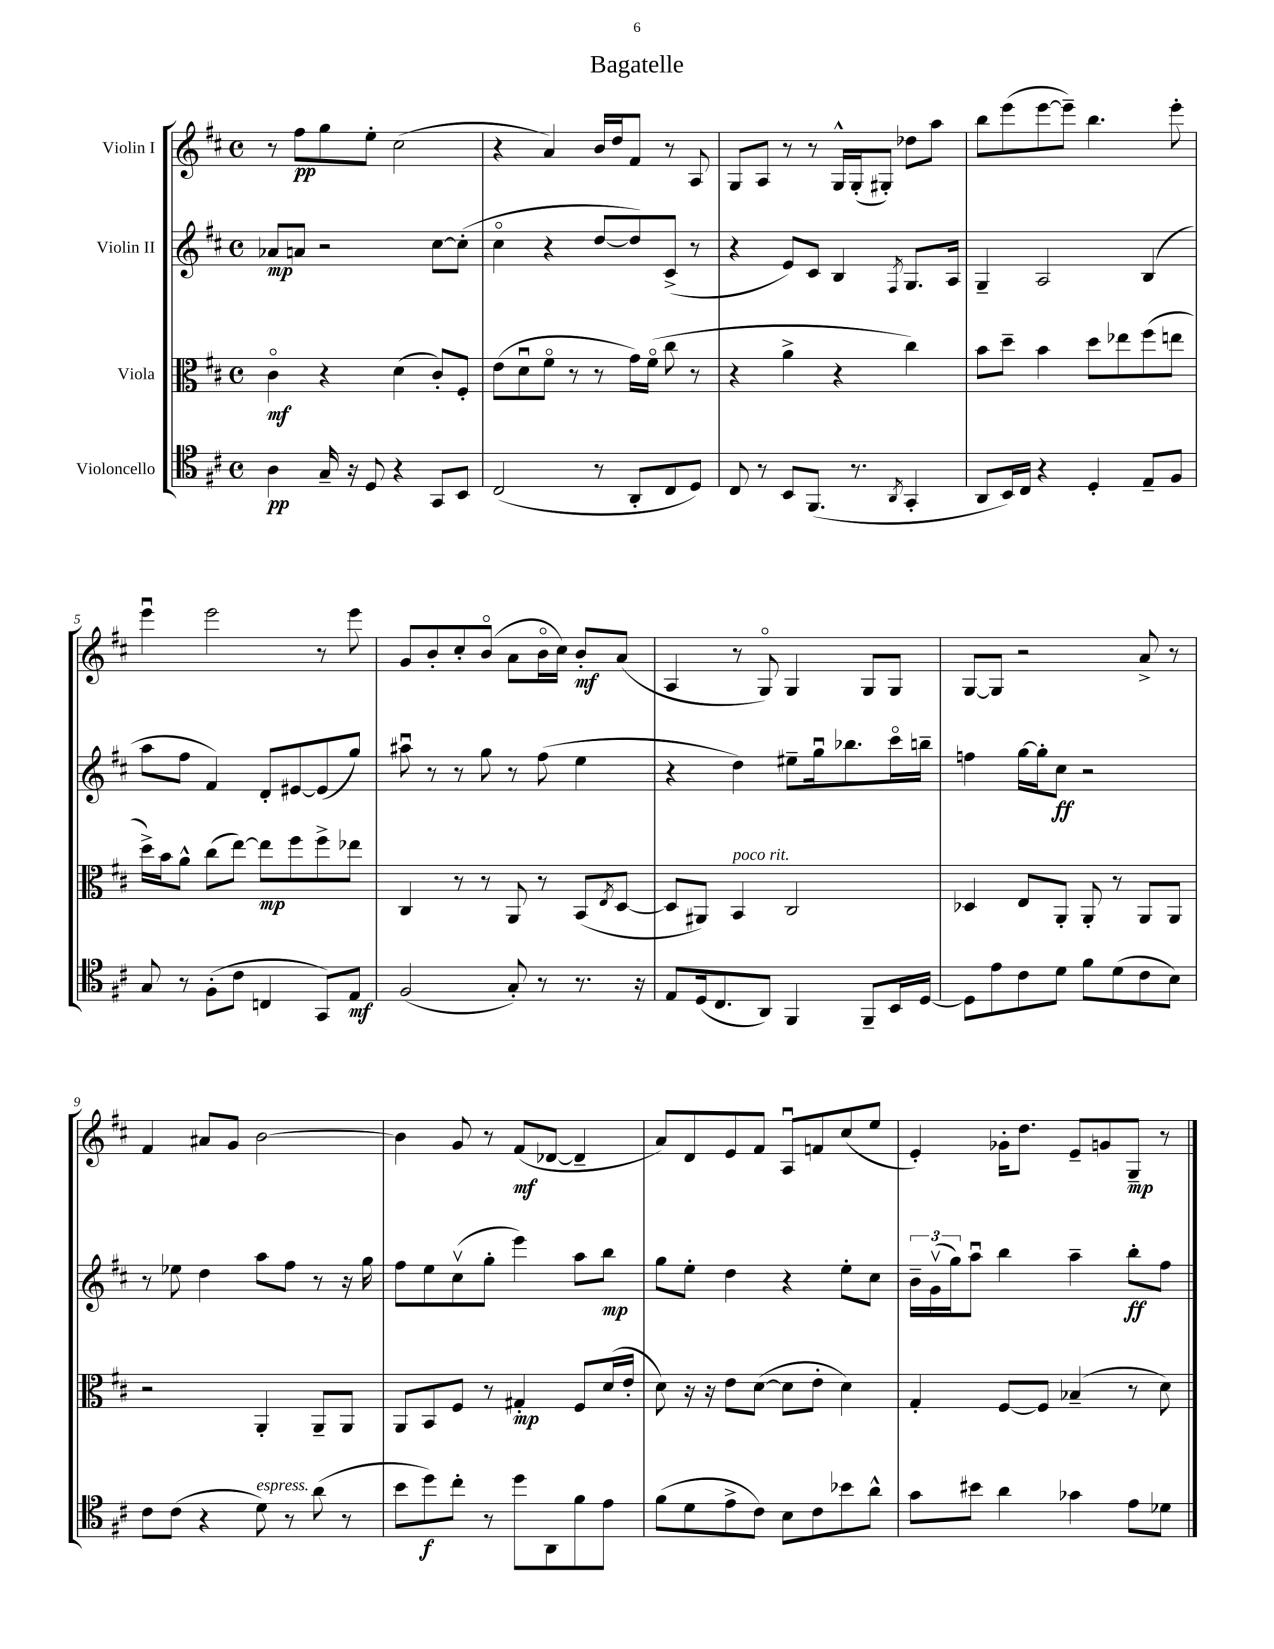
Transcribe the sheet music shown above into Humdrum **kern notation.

**kern	**dynam	**kern	**dynam	**kern	**dynam	**kern	**dynam
*part4	*part4	*part3	*part3	*part2	*part2	*part1	*part1
*staff4	*staff4	*staff3	*staff3	*staff2	*staff2	*staff1	*staff1
*I"Violoncello	*	*I"Viola	*	*I"Violin II	*	*I"Violin I	*
*clefC4	*	*clefC3	*	*clefG2	*	*clefG2	*
*k[f#c#]	*	*k[f#c#]	*	*k[f#c#]	*	*k[f#c#]	*
*M4/4	*	*M4/4	*	*M4/4	*	*M4/4	*
*met(c)	*	*met(c)	*	*met(c)	*	*met(c)	*
=1	=1	=1	=1	=1	=1	=1	=1
4A\	pp	4c#\	mf	8a-X/L	mp	8r	.
.	.	.	.	8an/J	.	8ff#\L	pp
16G~/	.	4r	.	2r	.	8gg\	.
16r	.	.	.	.	.	.	.
8D/	.	.	.	.	.	8ee'\J	.
4r	.	(4d\	.	.	.	(2cc#\	.
8GG/L	.	8c#'/L)	.	[8cc#\L	.	.	.
8BB/J	.	8F#'/J	.	(8cc#'\J]	.	.	.
=2	=2	=2	=2	=2	=2	=2	=2
(2C#/	.	(8e\L	.	4cc#\	.	4r	.
.	.	8du\	.	.	.	.	.
.	.	8f#\J	.	4r	.	4a/)	.
.	.	8r	.	.	.	.	.
8r	.	8r	.	[8dd/L	.	16b/LL	.
.	.	.	.	.	.	16dd/J	.
8AA'/L	.	16g\LL)	.	8dd/])	.	8f#/J	.
.	.	(16f#\JJ	.	.	.	.	.
8C#/	.	8cc#\	.	(8c#^/J	.	8r	.
8D/J)	.	8r	.	8r	.	8A/	.
=3	=3	=3	=3	=3	=3	=3	=3
8C#/	.	4r	.	4r	.	8G/L	.
8r	.	.	.	.	.	8A/J	.
8BB/L	.	4a^\	.	8e/L)	.	8r	.
(8.FF#/J	.	.	.	8c#/J	.	8r	.
.	.	4r	.	4B/	.	16G^^/LL	.
8.r	.	.	.	.	.	(16G'/J	.
.	.	.	.	.	.	8G#X'/J)	.
8qAA/	.	.	.	8qF#/	.	.	.
4GG'/	.	4cc#\)	.	8.G/L	.	8dd-X\L	.
.	.	.	.	.	.	8aa\J	.
.	.	.	.	16A/Jk	.	.	.
=4	=4	=4	=4	=4	=4	=4	=4
8AA/L	.	8b\L	.	4G~/	.	8bb\L	.
16BB/L)	.	8dd~\J	.	.	.	(8eee\	.
16C#/JJ	.	.	.	.	.	.	.
4r	.	4b\	.	2A/	.	[8eee\	.
.	.	.	.	.	.	8eee~\J])	.
4D'/	.	8dd\L	.	.	.	4.bb\	.
.	.	8ee-X\	.	.	.	.	.
8E~/L	.	(8ff#\	.	(4B/	.	.	.
8F#/J	.	8een\J	.	.	.	8eee'\	.
!!LO:LB:g=z
=5	=5	=5	=5	=5	=5	=5	=5
8G/	.	16dd^\LL)	.	8aa\L	.	4eeeu\	.
.	.	16b\J	.	.	.	.	.
8r	.	8a^^\J	.	8ff#\J	.	.	.
(8F#'\L	.	(8cc#\L	.	4f#/)	.	2eee\	.
8c#\J	.	[8ee\J)	.	.	.	.	.
4Cn/	.	8ee\L]	mp	8d'/L	.	.	.
.	.	8ff#\	.	[8e#X/	.	.	.
8GG/L)	.	8ff#^\	.	(8e#/]	.	8r	.
8E/J	mf	8ee-X\J	.	8gg/J)	.	8eee\	.
=6	=6	=6	=6	=6	=6	=6	=6
(2F#/	.	4C#/	.	8aa#Xu\	.	8g/L	.
.	.	.	.	8r	.	8b'/	.
.	.	8r	.	8r	.	8cc#'/	.
.	.	8r	.	8gg\	.	(8b/J	.
8G'/)	.	8AA/	.	8r	.	8a\L	.
8r	.	8r	.	(8ff#\	.	16b\L	.
.	.	.	.	.	.	16cc#\JJ)	.
8.r	.	(8BB/L	.	4ee\	.	8b'/L	mf
.	.	8qE/	.	.	.	.	.
.	.	[8D/J	.	.	.	(8a/J	.
16r	.	.	.	.	.	.	.
=7	=7	=7	=7	=7	=7	=7	=7
8E/L	.	8D/L]	.	4r	.	4A/	.
(16D/k	.	8AA#X/J)	.	.	.	.	.
8.C#/	.	.	.	.	.	.	.
!	!	!LO:TX:a:i:t=poco rit.	!	!	!	!	!
.	.	4BB/	.	4dd\)	.	8r	.
8AA/J)	.	.	.	.	.	8G/)	.
4FF#/	.	2C#/	.	8ee#X~\L	.	4G/	.
.	.	.	.	16ggu\k	.	.	.
.	.	.	.	8.bb-X\	.	.	.
8FF#~/L	.	.	.	.	.	8G/L	.
16BB/L	.	.	.	16ccc#\L	.	8G/J	.
[16D/JJ	.	.	.	16bbn~\JJ	.	.	.
=8	=8	=8	=8	=8	=8	=8	=8
8D\L]	.	4D-X/	.	4ffn\	.	[8G/L	.
8e\	.	.	.	.	.	8G/J]	.
8c#\	.	8E/L	.	[16gg\LL	.	2r	.
.	.	.	.	16gg'\J]	.	.	.
8d\J	.	8AA'/J	.	8cc#\J	ff	.	.
8f#\L	.	8AA'/	.	2r	.	.	.
(8d\	.	8r	.	.	.	.	.
8c#\	.	8AA/L	.	.	.	8a^/	.
8B\J)	.	8AA/J	.	.	.	8r	.
!!LO:LB:g=z
=9	=9	=9	=9	=9	=9	=9	=9
8c#\L	.	2r	.	8r	.	4f#/	.
(8c#\J	.	.	.	8ee-X\	.	.	.
4r	.	.	.	4dd\	.	8a#X/L	.
.	.	.	.	.	.	8g/J	.
!LO:TX:a:i:t=espress.	!	!	!	!	!	!	!
8d\)	.	4AA'/	.	8aa\L	.	[2b\	.
8r	.	.	.	8ff#\J	.	.	.
(8a\	.	8AA~/L	.	8r	.	.	.
8r	.	8AA/J	.	16r	.	.	.
.	.	.	.	16gg\	.	.	.
=10	=10	=10	=10	=10	=10	=10	=10
8b\L	.	8AA/L	.	8ff#\L	.	4b\]	.
8dd\)	f	8BB/	.	8ee\	.	.	.
8cc#'\J	.	8F#/J	.	(8cc#v\	.	8g/	.
8r	.	8r	.	8gg'\J	.	8r	.
8dd\L	.	4G#X'/	mp	4eee\)	.	(8f#/L	mf
8AA\	.	.	.	.	.	[8d-X/J	.
8f#\	.	8F#/L	.	8aa\L	.	4d-~/]	.
8e\J	.	(16d/L	.	8bb\J	mp	.	.
.	.	16e'/JJ	.	.	.	.	.
=11	=11	=11	=11	=11	=11	=11	=11
(8f#\L	.	8d\)	.	8gg\L	.	8a/L)	.
8d\	.	16r	.	8ee'\J	.	8d/	.
.	.	16r	.	.	.	.	.
8e^\	.	8e\L	.	4dd\	.	8e/	.
8c#\J)	.	([8d\J	.	.	.	8f#/J	.
8B\L	.	8d\L]	.	4r	.	8Au/L	.
8c#\	.	8e'\J	.	.	.	8fn/	.
8b-X\	.	4d\)	.	8ee'\L	.	(8cc#/	.
8a^^\J	.	.	.	8cc#\J	.	8ee/J	.
=12	=12	=12	=12	=12	=12	=12	=12
8g\L	.	4G'/	.	24b~\LL	.	4e'/)	.
.	.	.	.	(24gv\	.	.	.
.	.	.	.	24gg\J)	.	.	.
8b#X\J	.	.	.	8aau\J	.	.	.
4a\	.	[8F#/L	.	4bb\	.	16g-X'\KL	.
.	.	.	.	.	.	8.dd\J	.
.	.	8F#/J]	.	.	.	.	.
4g-X\	.	(4B-X~/	.	4aa~\	.	8e~/L	.
.	.	.	.	.	.	8gn/	.
8e\L	.	8r	.	8bb'\L	ff	8G~/J	mp
8d-X\J	.	8d\)	.	8ff#\J	.	8r	.
==	==	==	==	==	==	==	==
*-	*-	*-	*-	*-	*-	*-	*-
